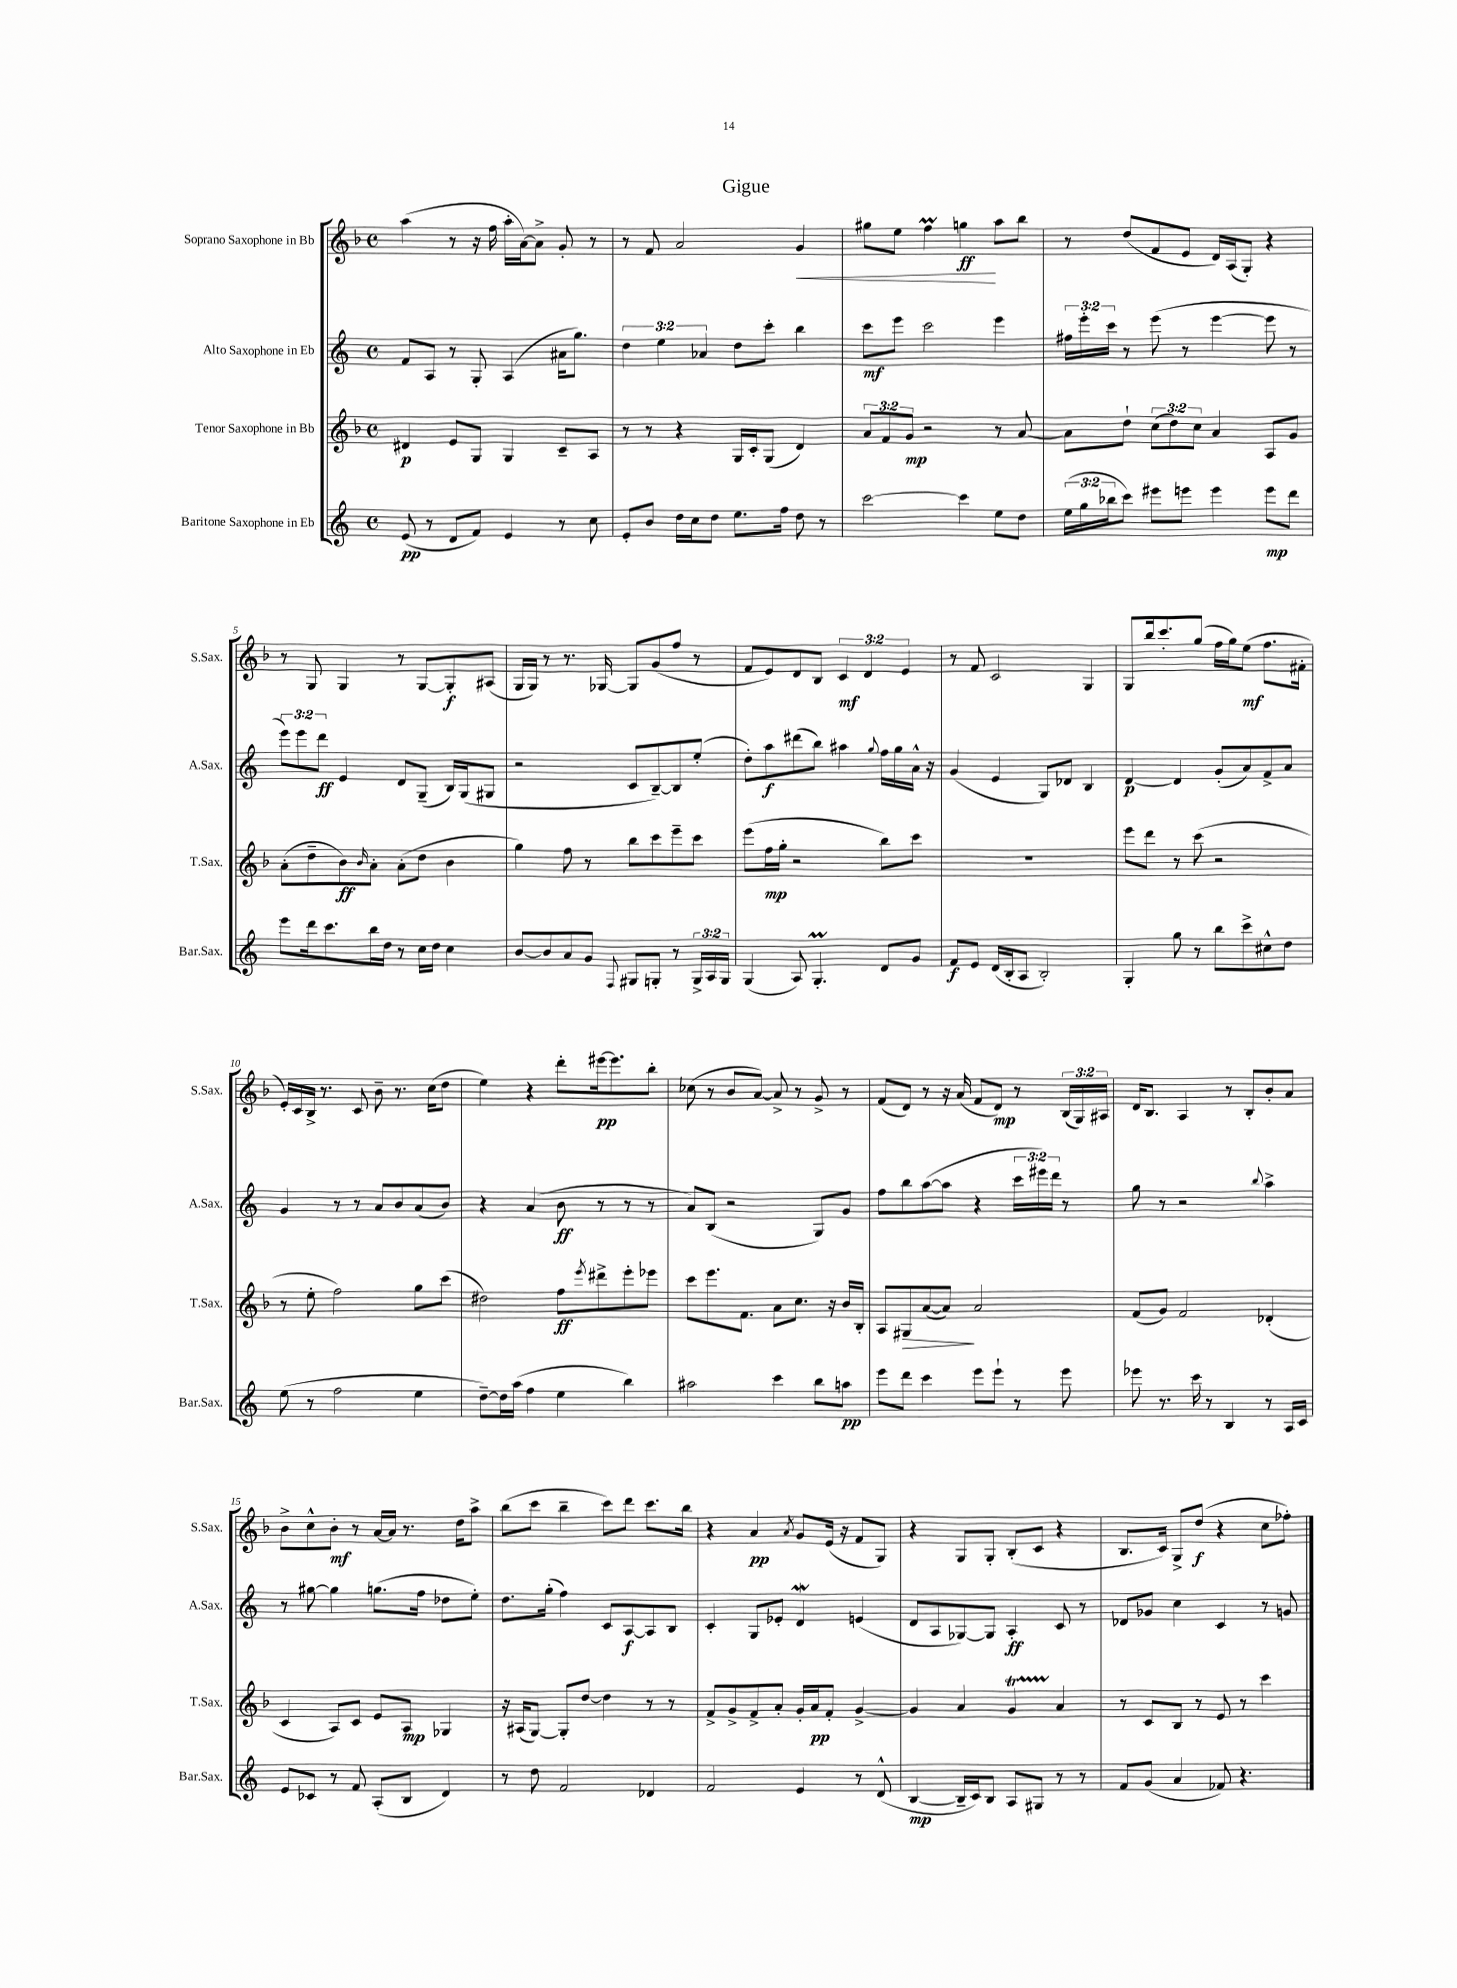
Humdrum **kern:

**kern	**dynam	**kern	**dynam	**kern	**dynam	**kern	**dynam
*part4	*part4	*part3	*part3	*part2	*part2	*part1	*part1
*staff4	*staff4	*staff3	*staff3	*staff2	*staff2	*staff1	*staff1
*I"Baritone Saxophone in Eb	*	*I"Tenor Saxophone in Bb	*	*I"Alto Saxophone in Eb	*	*I"Soprano Saxophone in Bb	*
*I'Bar.Sax.	*	*I'T.Sax.	*	*I'A.Sax.	*	*I'S.Sax.	*
*clefG2	*	*clefG2	*	*clefG2	*	*clefG2	*
*k[]	*	*k[b-]	*	*k[]	*	*k[b-]	*
*M4/4	*	*M4/4	*	*M4/4	*	*M4/4	*
*met(c)	*	*met(c)	*	*met(c)	*	*met(c)	*
=1	=1	=1	=1	=1	=1	=1	=1
(8e/	pp	4d#X/	p	8f/L	.	(4aa\	.
8r	.	.	.	8A/J	.	.	.
8d/L	.	8e/L	.	8r	.	8r	.
8f/J)	.	8G/J	.	8G'/	.	16r	.
.	.	.	.	.	.	16ff\	.
4e/	.	4G/	.	(4A/	.	16aa'\LL	.
.	.	.	.	.	.	[16a\J)	.
.	.	.	.	.	.	8a^\J]	.
8r	.	8c~/L	.	16a#X\KL	.	8g'/	.
.	.	.	.	8.gg\J)	.	.	.
8cc\	.	8A/J	.	.	.	8r	.
=2	=2	=2	=2	=2	=2	=2	=2
8e'/L	.	8r	.	6dd\	.	8r	.
8b/J	.	8r	.	.	.	8f/	.
.	.	.	.	6ee\	.	.	.
16dd\LL	.	4r	.	.	.	2a/	.
16cc\J	.	.	.	.	.	.	.
.	.	.	.	6a-X/	.	.	.
8dd\J	.	.	.	.	.	.	.
8.ee\L	.	16G/LL	.	8dd\L	.	.	.
.	.	16c'/J	.	.	.	.	.
.	.	(8G/J	.	8ccc'\J	.	.	.
16ff\Jk	.	.	.	.	.	.	.
!	!	!	!	!	!	!	!LO:HP:b
8dd\	.	4d/)	.	4bb\	.	4g/	<
8r	.	.	.	.	.	.	.
=3	=3	=3	=3	=3	=3	=3	=3
[2ccc\	.	12a/L	.	8ccc\L	mf	8gg#X\L	.
.	.	12f/	.	.	.	.	.
.	.	.	.	8eee\J	.	8ee\J	.
.	.	12g/J	mp	.	.	.	.
.	.	2r	.	2ccc\	.	4ffM\	.
4ccc\]	.	.	.	.	.	4ggn\	ff
8ee\L	.	8r	.	4eee\	.	8aa\L	[
8dd\J	.	[8a/	.	.	.	8bb-\J	.
=4	=4	=4	=4	=4	=4	=4	=4
(24ee\LL	.	8a\L]	.	24ff#X\LL	.	8r	.
24gg\	.	.	.	24eee'\	.	.	.
24bb-X\J	.	.	.	24ccc\JJ	.	.	.
8ccc\J)	.	8dd`\J	.	8r	.	(8dd/L	.
8eee#X\L	.	(12cc\L	.	(8eee\	.	8f/	.
.	.	12dd\)	.	.	.	.	.
8eeen\J	.	.	.	8r	.	8e/J	.
.	.	12cc\J	.	.	.	.	.
4eee\	.	4a/	.	[4eee\	.	16d/LL)	.
.	.	.	.	.	.	(16A/J	.
.	.	.	.	.	.	8G'/J)	.
8eee\L	mp	8A/L	.	8eee\]	.	4r	.
8ddd\J	.	8g/J	.	8r	.	.	.
!!LO:LB:g=z
=5	=5	=5	=5	=5	=5	=5	=5
8eee\L	.	(8a'\L	.	12eee\L)	.	8r	.
.	.	.	.	12eee\	.	.	.
16ddd\k	.	8dd~\	.	.	.	8G/	.
.	.	.	.	12ddd\J	ff	.	.
8.ccc\	.	.	.	.	.	.	.
.	.	8b-\)	ff	4e/	.	4G/	.
.	.	16qqb-/	.	.	.	.	.
16bb\L	.	8a'\J	.	.	.	.	.
16dd\JJ	.	.	.	.	.	.	.
8r	.	(8a'\L	.	8d/L	.	8r	.
16cc\LL	.	8dd\J	.	(8G~/J	.	[8G/L	.
16dd\JJ	.	.	.	.	.	.	.
4cc\	.	4b-\	.	16B/LL)	.	8G'/]	f
.	.	.	.	(16G/J	.	.	.
.	.	.	.	8G#X/J	.	(8A#X/J	.
=6	=6	=6	=6	=6	=6	=6	=6
[8b/L	.	4gg\)	.	2r	.	16G/LL	.
.	.	.	.	.	.	16G/JJ)	.
8b/]	.	.	.	.	.	8r	.
8a/	.	8ff\	.	.	.	8.r	.
8g/J	.	8r	.	.	.	.	.
.	.	.	.	.	.	[16G-X/	.
8qqF/	.	.	.	.	.	.	.
8G#X/L	.	8bb-\L	.	8c/L	.	8G-/L]	.
8Gn'/J	.	8ccc\	.	[8B~/)	.	(8g/	.
8r	.	8eee~\	.	8B/]	.	8ff/J	.
24G^/LL	.	8ccc\J	.	(8ee'/J	.	8r	.
24A/	.	.	.	.	.	.	.
24G/JJ	.	.	.	.	.	.	.
=7	=7	=7	=7	=7	=7	=7	=7
(4G/	.	(8eee\L	.	8dd'\L)	.	8f/L	.
.	.	16ff\L	mp	8aa\	f	8e/)	.
.	.	16gg'\JJ	.	.	.	.	.
8A/)	.	2r	.	(8ddd#X\	.	8d/	.
4.GM'/	.	.	.	8bb\J)	.	8B-/J	.
.	.	.	.	4aa#X\	.	6c/	mf
.	.	.	.	.	.	6d/	.
.	.	.	.	8qqgg/	.	.	.
8d/L	.	8bb-\L)	.	16ff\LL	.	.	.
.	.	.	.	16gg\	.	.	.
.	.	.	.	.	.	6e/	.
8g/J	.	8ccc\J	.	16a^^\JJ	.	.	.
.	.	.	.	16r	.	.	.
=8	=8	=8	=8	=8	=8	=8	=8
8f/L	f	1r	.	(4g/	.	8r	.
8e/J	.	.	.	.	.	8f/	.
(16d/LL	.	.	.	4e/	.	2c/	.
16B'/J	.	.	.	.	.	.	.
8A/J	.	.	.	.	.	.	.
2B'/)	.	.	.	8G/L)	.	.	.
.	.	.	.	8d-X/J	.	.	.
.	.	.	.	4B/	.	4G/	.
=9	=9	=9	=9	=9	=9	=9	=9
4G'/	.	8eee\L	.	[4d/	p	8G/L	.
.	.	8ddd\J	.	.	.	16bb-/k	.
.	.	.	.	.	.	8.ccc'/	.
8gg\	.	8r	.	4d/]	.	.	.
8r	.	(8ccc\	.	.	.	(8gg/J	.
8bb\L	.	2r	.	(8g'/L	.	16ff\LL	.
.	.	.	.	.	.	16gg\J)	.
8ccc^\	.	.	.	8a/)	.	(8ee\J	mf
8cc#X^^\	.	.	.	8f^/	.	8.ff\L	.
8dd\J	.	.	.	8a/J	.	.	.
.	.	.	.	.	.	16f#X'\Jk	.
!!LO:LB:g=z
=10	=10	=10	=10	=10	=10	=10	=10
(8ee\	.	8r	.	4g/	.	16e'/LL)	.
.	.	.	.	.	.	16c/	.
8r	.	8ee'\	.	.	.	16B-^/JJ	.
.	.	.	.	.	.	8.r	.
2ff\	.	2ff\)	.	8r	.	.	.
.	.	.	.	8r	.	8c/	.
.	.	.	.	8a/L	.	8b-~\	.
.	.	.	.	8b/	.	8.r	.
4ee\	.	8gg\L	.	(8a/	.	.	.
.	.	.	.	.	.	(16cc\KL	.
.	.	(8ccc\J	.	8b/J)	.	8dd\J	.
=11	=11	=11	=11	=11	=11	=11	=11
[8dd~\L)	.	2dd#X\)	.	4r	.	4ee\)	.
16dd\L]	.	.	.	.	.	.	.
(16aa\JJ	.	.	.	.	.	.	.
4ff\	.	.	.	(4a/	.	4r	.
4ee\	.	8ff\L	ff	8b\	ff	8ddd'\L	.
.	.	8qeee/	.	.	.	.	.
.	.	8ddd#X^\	.	8r	.	[16eee#X\k	pp
.	.	.	.	.	.	8.eee#\]	.
4bb\)	.	8eee'\	.	8r	.	.	.
.	.	8eee-X\J	.	8r	.	8bb-'\J	.
=12	=12	=12	=12	=12	=12	=12	=12
2aa#X\	.	8ccc\L	.	8a/L)	.	(8cc-X\	.
.	.	8.eee\	.	(8B/J	.	8r	.
.	.	.	.	2r	.	8b-/L	.
.	.	8.f\J	.	.	.	.	.
.	.	.	.	.	.	[8a/J)	.
4ccc\	.	8a\L	.	.	.	8a^/]	.
.	.	8.cc\J	.	.	.	8r	.
8bb\L	.	.	.	8G/L)	.	8g^/	.
.	.	16r	.	.	.	.	.
8aan\J	pp	16b-/LL	.	8g/J	.	8r	.
.	.	16B-'/JJ	.	.	.	.	.
=13	=13	=13	=13	=13	=13	=13	=13
8eee\L	.	8A/L	.	8ff\L	.	(8f/L	.
!	!	!	!LO:HP:b	!	!	!	!
8ddd\J	.	8G#X/	>	8bb\	.	8d/J)	.
4ccc\	.	([8a/	.	([8aa\	.	8r	.
.	.	8a/J])	.	8aa\J]	.	16r	.
.	.	.	.	.	.	(16a/	.
8eee\L	.	2a/	]	4r	.	8f/L	.
8eee`\J	.	.	.	.	.	8d/J)	mp
8r	.	.	.	24ccc\LL	.	8r	.
.	.	.	.	24eee#X\)	.	.	.
.	.	.	.	24ddd\JJ	.	.	.
8eee\	.	.	.	8r	.	(24B-/LL	.
.	.	.	.	.	.	24G/)	.
.	.	.	.	.	.	24A#X/JJ	.
=14	=14	=14	=14	=14	=14	=14	=14
8eee-X\	.	(8f/L	.	8gg\	.	16d/KL	.
.	.	.	.	.	.	8.B-/J	.
8.r	.	8g/J)	.	8r	.	.	.
.	.	2f/	.	2r	.	4A/	.
16ccc\	.	.	.	.	.	.	.
8r	.	.	.	.	.	.	.
4B/	.	.	.	.	.	8r	.
.	.	.	.	.	.	8B-'/L	.
.	.	.	.	8qqbb/	.	.	.
8r	.	(4d-X'/	.	4aa^\	.	8b-'/	.
16A/LL	.	.	.	.	.	8a/J	.
16c/JJ	.	.	.	.	.	.	.
!!LO:LB:g=z
=15	=15	=15	=15	=15	=15	=15	=15
8e/L	.	4c/	.	8r	.	8b-^\L	.
8c-X/J	.	.	.	[8gg#X\	.	8cc^^\	.
8r	.	8A/L)	.	4gg#\]	.	8b-'\J	mf
8f/	.	8c/J	.	.	.	8r	.
(8A'/L	.	8e/L	.	(8.ggn\L	.	[16a/LL	.
.	.	.	.	.	.	16a/JJ]	.
8B/J	.	8A/J	mp	.	.	8.r	.
.	.	.	.	16ff\Jk	.	.	.
4d/)	.	4G-X/	.	8dd-X\L	.	.	.
.	.	.	.	.	.	16dd\KL	.
.	.	.	.	8ee'\J)	.	8aa^\J	.
=16	=16	=16	=16	=16	=16	=16	=16
8r	.	16r	.	8.dd\L	.	(8bb-\L	.
.	.	(16A#X/KL	.	.	.	.	.
8dd\	.	[8G/J)	.	.	.	8ccc\J	.
.	.	.	.	(16gg'\Jk	.	.	.
2f/	.	8G'/L]	.	4ff\)	.	4bb-~\	.
.	.	[8dd/J	.	.	.	.	.
.	.	4dd\]	.	8c/L	.	8ccc\L)	.
.	.	.	.	[8A/	f	8ddd\J	.
4d-X/	.	8r	.	8A/]	.	8.ccc\L	.
.	.	8r	.	8B/J	.	.	.
.	.	.	.	.	.	16bb-\Jk	.
=17	=17	=17	=17	=17	=17	=17	=17
2f/	.	8f^/L	.	4c'/	.	4r	.
.	.	8g^/	.	.	.	.	.
.	.	8f^/	.	8G/L	.	4a/	pp
.	.	8a'/J	.	8e-X'/J	.	.	.
.	.	.	.	.	.	8qa/	.
4e/	.	16g'/LL	.	4dW/	.	8g/L	.
.	.	16a/J	pp	.	.	.	.
.	.	8f'/J	.	.	.	(16e/Jk	.
.	.	.	.	.	.	16r	.
8r	.	[4g^/	.	(4en/	.	8f/L	.
(8d^^/	.	.	.	.	.	8G/J)	.
=18	=18	=18	=18	=18	=18	=18	=18
[4B/	mp	4g/]	.	8d/L	.	4r	.
.	.	.	.	8A/	.	.	.
16B~/LL]	.	4a/	.	[8G-X/)	.	8G/L	.
16c/J)	.	.	.	.	.	.	.
8B/J	.	.	.	8G-/J]	.	8G'/J	.
8A/L	.	4gT/	.	4A'/	ff	(8B-'/L	.
8G#X/J	.	.	.	.	.	8c/J	.
8r	.	4a/	.	8c/	.	4r	.
8r	.	.	.	8r	.	.	.
=19	=19	=19	=19	=19	=19	=19	=19
8f/L	.	8r	.	8d-X/L	.	8.B-/L	.
(8g/J	.	8c/L	.	8g-X/J	.	.	.
.	.	.	.	.	.	16c/Jk)	.
4a/	.	8B-/J	.	4cc\	.	8G^/L	.
.	.	8r	.	.	.	(8dd/J	f
8f-X/)	.	8e/	.	4c/	.	4r	.
4.r	.	8r	.	.	.	.	.
.	.	4ccc\	.	8r	.	8cc\L	.
.	.	.	.	8gn/	.	8ff-X'\J)	.
==	==	==	==	==	==	==	==
*-	*-	*-	*-	*-	*-	*-	*-
